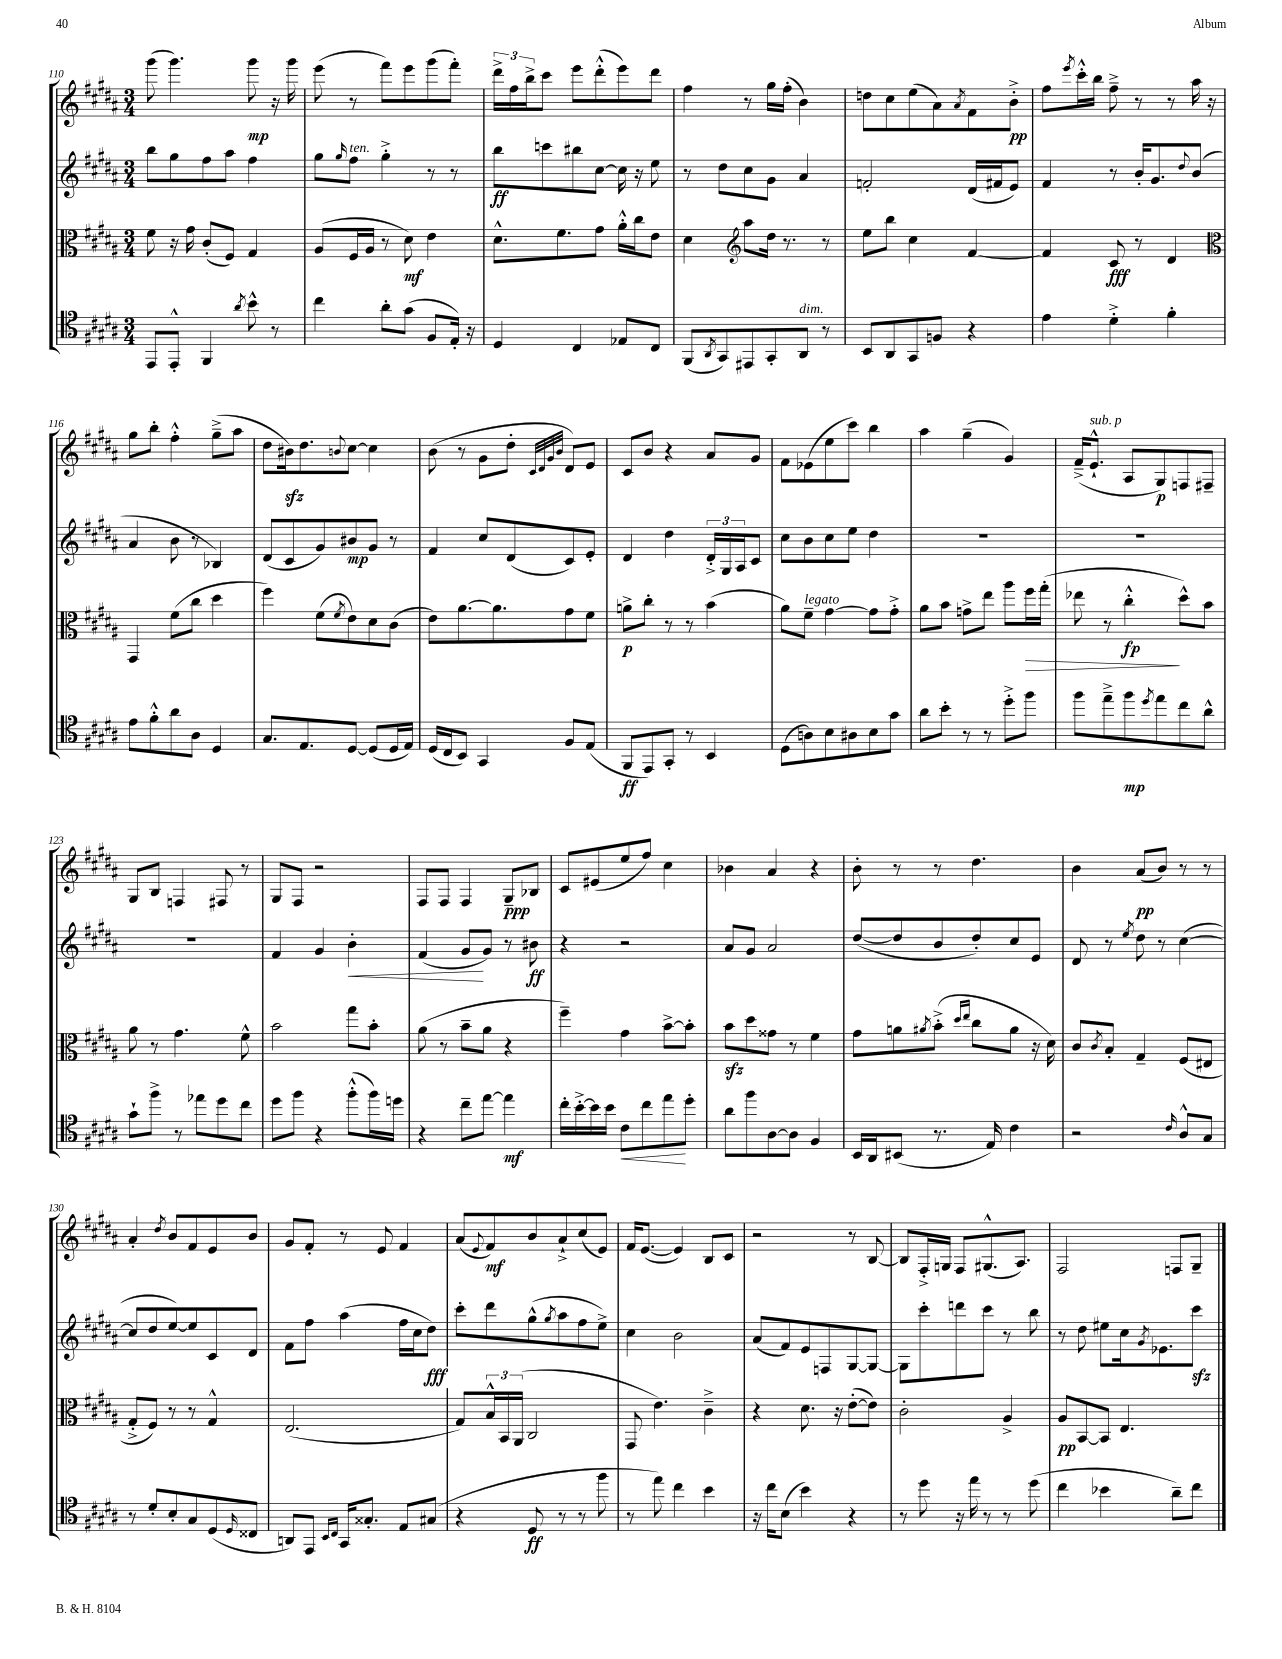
<<
\new StaffGroup <<
\new Staff = "s0" {
    \clef treble \key b \major \numericTimeSignature \time 3/4
    gis'''8( gis'''4.) gis'''8\mp r16 gis'''16 |
    e'''8( r8 fis'''8) e'''8 gis'''8( fis'''8-.) |
    \tuplet 3/2 { dis'''16-> fis''16 b''16-> } cis'''8 e'''8 dis'''8-.-^( e'''8) dis'''8 |
    fis''4 r8 gis''16 fis''16-.( b'4) |
    d''8 cis''8 e''8( ais'8) \acciaccatura { ais'8 } fis'8 b'8-.->\pp |
    fis''8 \acciaccatura { e'''8 } cis'''16-.-^ b''16 fis''8---> r8 r8 ais''16 r16 |
    gis''8 b''8-. fis''4-.-^ gis''8--->( ais''8 |
    dis''8 bis'16\sfz) dis''8. \appoggiatura { b'8 } cis''8~ cis''4 |
    b'8( r8 gis'8 dis''8-. \grace { cis'32 dis'32 gis'32 b'32 } dis'8) e'8 |
    cis'8 b'8 r4 ais'8 gis'8 |
    fis'8 ees'8( e''8 cis'''8) b''4 |
    ais''4 gis''4--( gis'4) |
    fis'16--->( e'8.-!-^^\markup { \italic "sub. p" } ais8 gis8\p) f8 fis8-- |
    gis8 b8 f4 fis8 r8 |
    gis8 fis8 r2 |
    fis8 fis8 fis4 gis8--\ppp bes8 |
    cis'8 eis'8( e''8 fis''8) cis''4 |
    bes'4 ais'4 r4 |
    b'8-. r8 r8 dis''4. |
    b'4 ais'8\pp( b'8) r8 r8 |
    ais'4-. \acciaccatura { dis''8 } b'8 fis'8 e'8 b'8 |
    gis'8 fis'8-. r8 e'8 fis'4 |
    ais'8( \appoggiatura { e'8 } fis'8\mf) b'8 ais'8-!-> cis''8( e'8) |
    fis'16 e'8.~( e'4) b8 cis'8 |
    r2 r8 b8~ |
    b8 fis16-.-> g16 fis8 gis8.-^( ais8.) |
    fis2 f8 gis8-- \bar "|." |
}
\new Staff = "s1" {
    \clef treble \key b \major \numericTimeSignature \time 3/4
    b''8 gis''8 fis''8 ais''8 fis''4 |
    gis''8 \grace { gis''16 } fis''8^\markup { \italic "ten." } gis''4-.-> r8 r8 |
    b''8\ff c'''8 bis''8 cis''8~ cis''16 r16 e''8 |
    r8 dis''8 cis''8 gis'8 ais'4 |
    f'2-. dis'16( fis'16 e'8) |
    fis'4 r8 b'16-. gis'8. \appoggiatura { dis''8 } b'8( |
    ais'4 b'8 r8 bes4) |
    dis'8( cis'8 gis'8) bis'8\mp gis'8 r8 |
    fis'4 cis''8 dis'8( cis'8) e'8-. |
    dis'4 dis''4 \tuplet 3/2 { dis'16-.-> gis16 ais16 } cis'8 |
    cis''8 b'8 cis''8 e''8 dis''4 |
    R2. |
    R2. |
    R2. |
    fis'4 gis'4 b'4-.\< |
    fis'4( gis'8\! gis'8) r8 bis'8\ff |
    r4 r2 |
    ais'8 gis'8 ais'2 |
    dis''8~( dis''8 b'8 dis''8-.) cis''8 e'8 |
    dis'8 r8 \acciaccatura { e''8 } dis''8 r8 cis''4~( |
    cis''8 dis''8 e''8~) e''8 cis'8 dis'8 |
    fis'8 fis''8 ais''4( fis''16 cis''16 dis''8\fff) |
    cis'''8-. dis'''8 gis''8-^( \acciaccatura { gis''8 } ais''8 fis''8 e''8->) |
    cis''4 b'2 |
    ais'8( fis'8) e'8 f8 gis8~ gis8~ |
    gis8 cis'''8-. d'''8 cis'''8 r8 b''8 |
    r8 dis''8 eis''8 cis''16 \acciaccatura { gis'8 } ees'8. cis'''8\sfz \bar "|." |
}
\new Staff = "s2" {
    \clef alto \key b \major \numericTimeSignature \time 3/4
    fis'8 r16 gis'16 cis'8-.( fis8) gis4 |
    ais8( fis16 ais16 r8 dis'8\mf) e'4 |
    dis'8.-^ fis'8. gis'8 ais'16-.-^ cis''16 e'8 |
    dis'4 \clef treble ais''8 dis''16 r8. r8 |
    e''8 b''8 cis''4 fis'4~ |
    fis'4 cis'8\fff r8 dis'4 |
    \clef alto gis,4 fis'8( cis''8 dis''4 |
    fis''4) fis'8( \acciaccatura { fis'8 } e'8) dis'8 cis'8( |
    e'8) ais'8.~ ais'8. gis'8 fis'8 |
    a'8->\p cis''8-. r8 r8 b'4( |
    ais'8) fis'8--^\markup { \italic "legato" } gis'4~ gis'8 gis'8-.-> |
    ais'8 b'8 g'8-> e''8 ais''8 fis''16\> gis''16-.( |
    ees''8 r8 cis''4-.-^\fp\! dis''8-^) b'8 |
    ais'8 r8 gis'4. fis'8-^ |
    b'2 gis''8 b'8-. |
    ais'8( r8 b'8-- ais'8 r4 |
    fis''4--) gis'4 b'8~-> b'8-. |
    b'8\sfz dis''8 gisis'8 r8 fis'4 |
    gis'8 a'8 \acciaccatura { ais'8 } b'8-.->( \grace { dis''16 e''16 } cis''8 ais'8 r16 dis'16) |
    cis'8 \acciaccatura { cis'8 } b8-. gis4-- fis8( eis8 |
    gis8-.-> fis8) r8 r8 gis4-^ |
    e2.( |
    gis8) \tuplet 3/2 { b16-^ b,16 ais,16( } cis2 |
    gis,8 e'4.) cis'4---> |
    r4 dis'8. r16 e'8~-.( e'8) |
    cis'2-. ais4-> |
    ais8\pp b,8~ b,8 e4. \bar "|." |
}
\new Staff = "s3" {
    \clef tenor \key b \major \numericTimeSignature \time 3/4
    e,8 e,8-.-^ fis,4 \acciaccatura { ais'8 } b'8-^ r8 |
    cis''4 ais'8-. gis'8( fis8 e16-.) r16 |
    dis4 cis4 ees8 cis8 |
    fis,8( \acciaccatura { ais,8 } gis,8) eis,8 gis,8-. ais,8^\markup { \italic "dim." } r8 |
    b,8 ais,8 gis,8 f8 r4 |
    e'4 dis'4-.-> fis'4-. |
    e'8 fis'8-.-^ ais'8 ais8 dis4 |
    gis8. e8. dis8~ dis8( dis16 e16) |
    dis16( cis16 b,8) gis,4 fis8 e8( |
    fis,8\ff e,8) gis,8-. r8 b,4 |
    dis8( a8) b8 ais8 b8 gis'8 |
    ais'8 b'8-. r8 r8 dis''8-.-> fis''8 |
    fis''8 e''8---> fis''8\mp \acciaccatura { dis''8 } e''8 cis''8 ais'8-^ |
    gis'8-! fis''8-> r8 ees''8 dis''8 cis''8 |
    dis''8 fis''8 r4 fis''8-.-^( fis''16) d''16 |
    r4 cis''8-- e''8~ e''4\mf |
    cis''16-. b'16~-.-> b'16 b'16 cis'8\< cis''8 e''8\! dis''8-. |
    ais'8 fis''8 ais8~ ais8 fis4 |
    b,16 ais,16 bis,8( r8. e16) cis'4 |
    r2 \grace { cis'16 } ais8-^ gis8 |
    r8 dis'8-. b8-. gis8 dis8( \grace { dis16 } cisis8 |
    a,8) e,8 \grace { b,16 cis16 } gis,16 gisis8.-. e8 gis8( |
    r4 dis8\ff r8 r8 fis''8 |
    r8 e''8) cis''4 b'4 |
    r16 cis''16 b8( b'4) r4 |
    r8 dis''8 r16 e''16 r8 r8 dis''8( |
    cis''4 bes'4 ais'8--) cis''8 \bar "|." |
}
>>
>>
\layout { \context { \Score currentBarNumber = #110 } }
